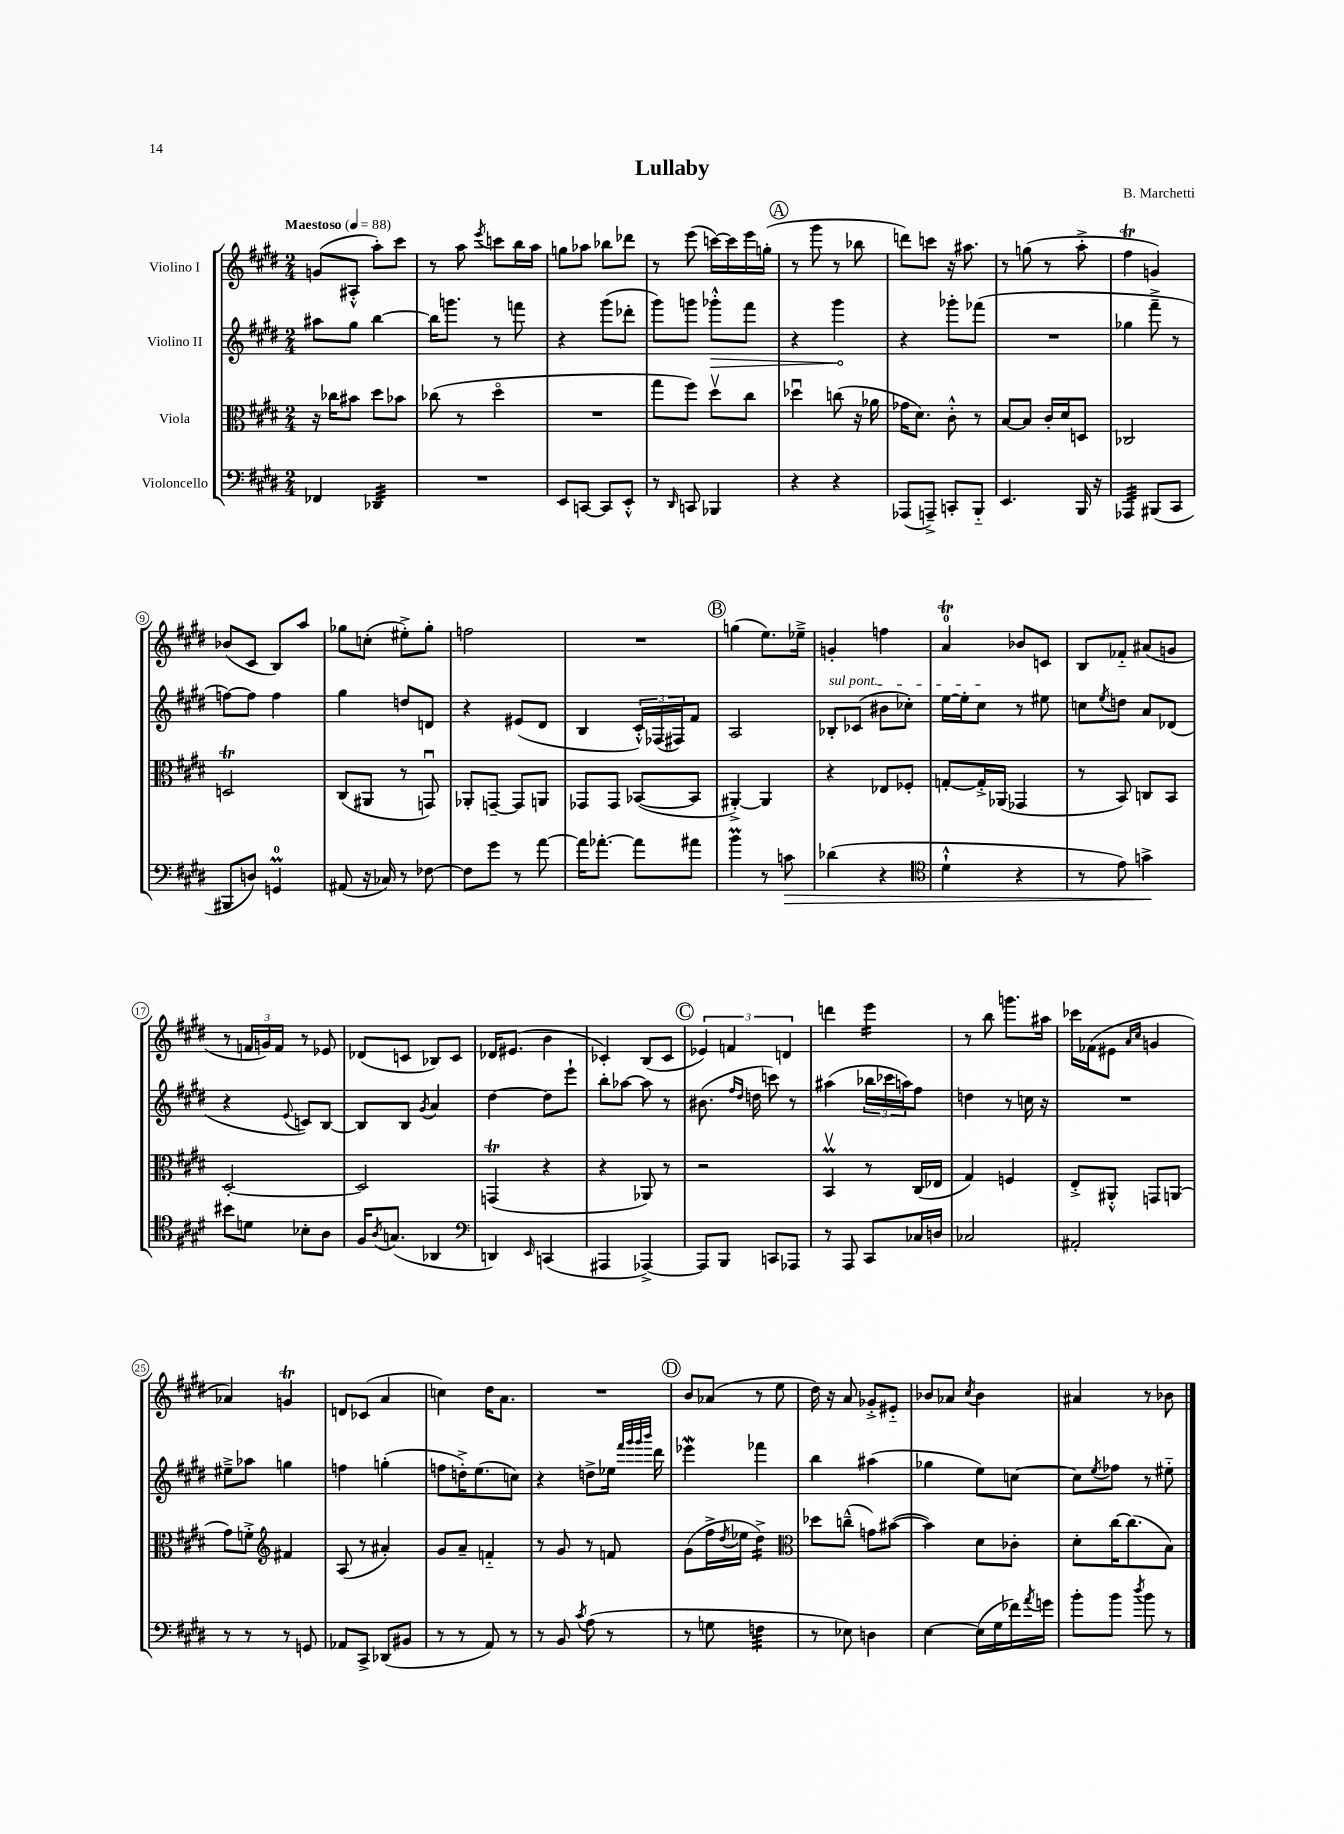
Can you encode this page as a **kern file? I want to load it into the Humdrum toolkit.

**kern	**kern	**kern	**kern
*staff4	*staff3	*staff2	*staff1
*clefF4	*clefC3	*clefG2	*clefG2
*k[f#c#g#d#]	*k[f#c#g#d#]	*k[f#c#g#d#]	*k[f#c#g#d#]
*M2/4	*M2/4	*M2/4	*M2/4
*MM88	*MM88	*MM88	*MM88
4FF-	16r	8aa#	(8g
.	16cc-	.	.
.	8b#	8gg#	8A#'^^
4DD-	8dd#	[4bb	8aa')
.	8b-	.	8ccc#
=	=	=	=
2r	(8cc-	16bb]	8r
.	.	8.ggg	.
.	8r	.	8aa
.	.	.	8qeee
.	4dd#o	8r	8ccc
.	.	8fff	16bb
.	.	.	16aa
=	=	=	=
8EE	2r	4r	8gg
[8CC	.	.	8aa-
8CC]	.	(8ggg#	8bb-
8EE'^^	.	8ddd-'	8ddd-
=	=	=	=
8r	8gg#	8ggg#)	8r
16qqDD#	.	.	.
8CC	8ff#)	8ggg	(8eee
4BBB-	8dd#v	8ggg-'^^	[16ccc)
.	.	.	16ccc]
.	8cc#	8fff#	16eee
.	.	.	(16gg'
=	=	=	=
4r	4dd-u	4r	8r
.	.	.	8ggg#
4r	(8cc	4ggg#	8r
.	16r	.	8bb-
.	16a-	.	.
=	=	=	=
(8AAA-	16g-	4r	8ddd)
.	8.d#)	.	.
8AAA~^)	.	.	8ccc
8CC'	8c#'^^	8ggg-'	16r
.	.	.	8.aa#
8BBB'~	8r	(8fff-	.
=	=	=	=
4.EE	[8B	2r	8r
.	8B]	.	(8gg
.	16c#'	.	8r
.	16d#	.	.
16BBB	8D	.	8aa'^
16r	.	.	.
=	=	=	=
4AAA-	2C-	4gg-	4ff#
(8BBB#	.	8fff#~^	4g)
8CC#	.	8r	.
=	=	=	=
8BBB#	2D	[8ff)	(8b-
8D)	.	8ff]	8c#
4GG	.	4ff	8B)
.	.	.	8aa
=	=	=	=
(8AA#	(8C#	4gg#	8gg-
16r	8AA#	.	(8cc'
16C-)	.	.	.
8r	8r	8dd	8ee#'^)
[8F-	8GGu)	8d	8gg-'
=	=	=	=
8F-]	8AA-'	4r	2ff
8g#	[8GG~	.	.
8r	8GG]	(8e#	.
[8a	8AA	8d#	.
=	=	=	=
16a]	8GG-	4B	2r
[8.a-'	.	.	.
.	8GG-	.	.
8a-]	([8BB-	24c#'^^)	.
.	.	(24F-	.
.	.	24F#)	.
8a#	8BB-]	8f#	.
=	=	=	=
4b	[4AA#'^)	2A	(4gg
8r	4AA#]	.	8.ee)
8c	.	.	.
.	.	.	16ee-~^
=	=	=	=
(4d-	4r	8B-'	4g'
.	.	(8c-	.
4r	8E-	8b#	4ff
.	8F-'	8cc-')	.
=	=	=	=
*clefC4	*	*	*
4d#`^^	[8G'	[16ee	4a
.	.	16ee']	.
.	16G'^]	8cc#	.
.	(16AA-	.	.
4r	4GG-	8r	8b-
.	.	8ee#	8c
=	=	=	=
8r	8r	8cc	8B
.	.	8qee	.
8e)	8BB)	8dd	8f-'~
4g^	8C	8a	(8a#
.	8BB	(8d-	8g
=	=	=	=
8b#	[2D#'	4r	8r
8d	.	.	24f
.	.	.	24g)
.	.	.	24f
.	.	8qqe	.
8B-'	.	8c)	8r
8A	.	[8B	8e-
=	=	=	=
16F#	2D#]	8B]	(8d-
8qA	.	.	.
(8.G	.	.	.
.	.	8B	8c
.	.	8qg#	.
4AA-	.	4a	8B-)
.	.	.	8c
=	=	=	=
*clefF4	*	*	*
4DD)	(4GG	[4dd#	16d-
.	.	.	(8.e#
16qqEE	.	.	.
(4CC	4r	8dd#]	4b
.	.	8eee`	.
=	=	=	=
4AAA#	4r	8bb'	4c-')
.	.	[8aa-	.
[4AAA-^)	8AA-)	8aa-]	(8B
.	8r	8r	8c-
=	=	=	=
8AAA-]	2r	(8.b#	6e-)
8BBB	.	.	.
.	.	.	6f
.	.	16qqff#	.
.	.	16qqdd#	.
.	.	16dd	.
8CC	.	8ccc)	.
.	.	.	6d
8AAA-	.	8r	.
=	=	=	=
8r	4BBv	(4aa#	4ddd
8AAA	.	.	.
8CC#	8r	24bb-	4eee
.	.	24ccc-	.
.	.	24aa)	.
16C-	(16C#	8ff#	.
16D	16E-	.	.
=	=	=	=
2C-	4G#)	4dd	8r
.	.	.	8bb
.	4F	8r	8.ggg
.	.	16cc	.
.	.	16r	16aa#
=	=	=	=
2AA#'	8E'^	2r	16ccc-
.	.	.	(16f-
.	8AA#'^^	.	8e#
.	.	.	16qqa
.	.	.	16qqcc#
.	8GG	.	4g
.	(8AA	.	.
=	=	=	=
8r	8g#)	8ee#~^	4a-)
8r	8f'^	8aa-	.
*	*clefG2	*	*
8r	4f#	4gg	4g
8GG	.	.	.
=	=	=	=
8AA-	(8A	4ff	8d
8CC#^	8r	.	(8c-
(8DD-	4a#')	(4gg'	4a
8BB#	.	.	.
=	=	=	=
8r	8g#	8ff	4cc)
8r	8a~	16dd'^)	.
.	.	(8.ee	.
8AA)	4f'~	.	16dd#
.	.	.	8.a
8r	.	8cc)	.
=	=	=	=
8r	8r	4r	2r
8BB	8g#	.	.
8qc#	.	.	.
(8A	8r	8dd^	.
8r	8f	16ee-	.
.	.	32qqfff#	.
.	.	32qqggg#	.
.	.	32qqggg#	.
.	.	32qqbbb	.
.	.	16ddd#	.
=	=	=	=
8r	(8g#	4eee-	8b
8G	16ff#^	.	(8a-
.	8qdd#	.	.
.	16ee-	.	.
4F	4dd#^)	4fff-	8r
.	.	.	8ee
=	=	=	=
*	*clefC3	*	*
8r	8dd-	4bb	16dd#)
.	.	.	16r
8E-)	(8cc~^^	.	8a
4D	8g)	(4aa#	8g-'^
.	([8b#	.	8e#'~
=	=	=	=
[4E	4b#])	4gg-	8b-
.	.	.	8a-
.	.	.	8qcc#
(16E]	8d#	8ee)	4b-
16G#	.	.	.
16f-)	8c-'	[8cc	.
8qa	.	.	.
16g	.	.	.
=	=	=	=
8b'	8d#'	8cc]	4a#
.	.	8qee	.
8b	[16cc#	8ff-	.
.	(8.cc#]	.	.
8qdd#	.	.	.
8b	.	8r	8r
8r	8B)	8ee#'~	8b-
==	==	==	==
*-	*-	*-	*-
